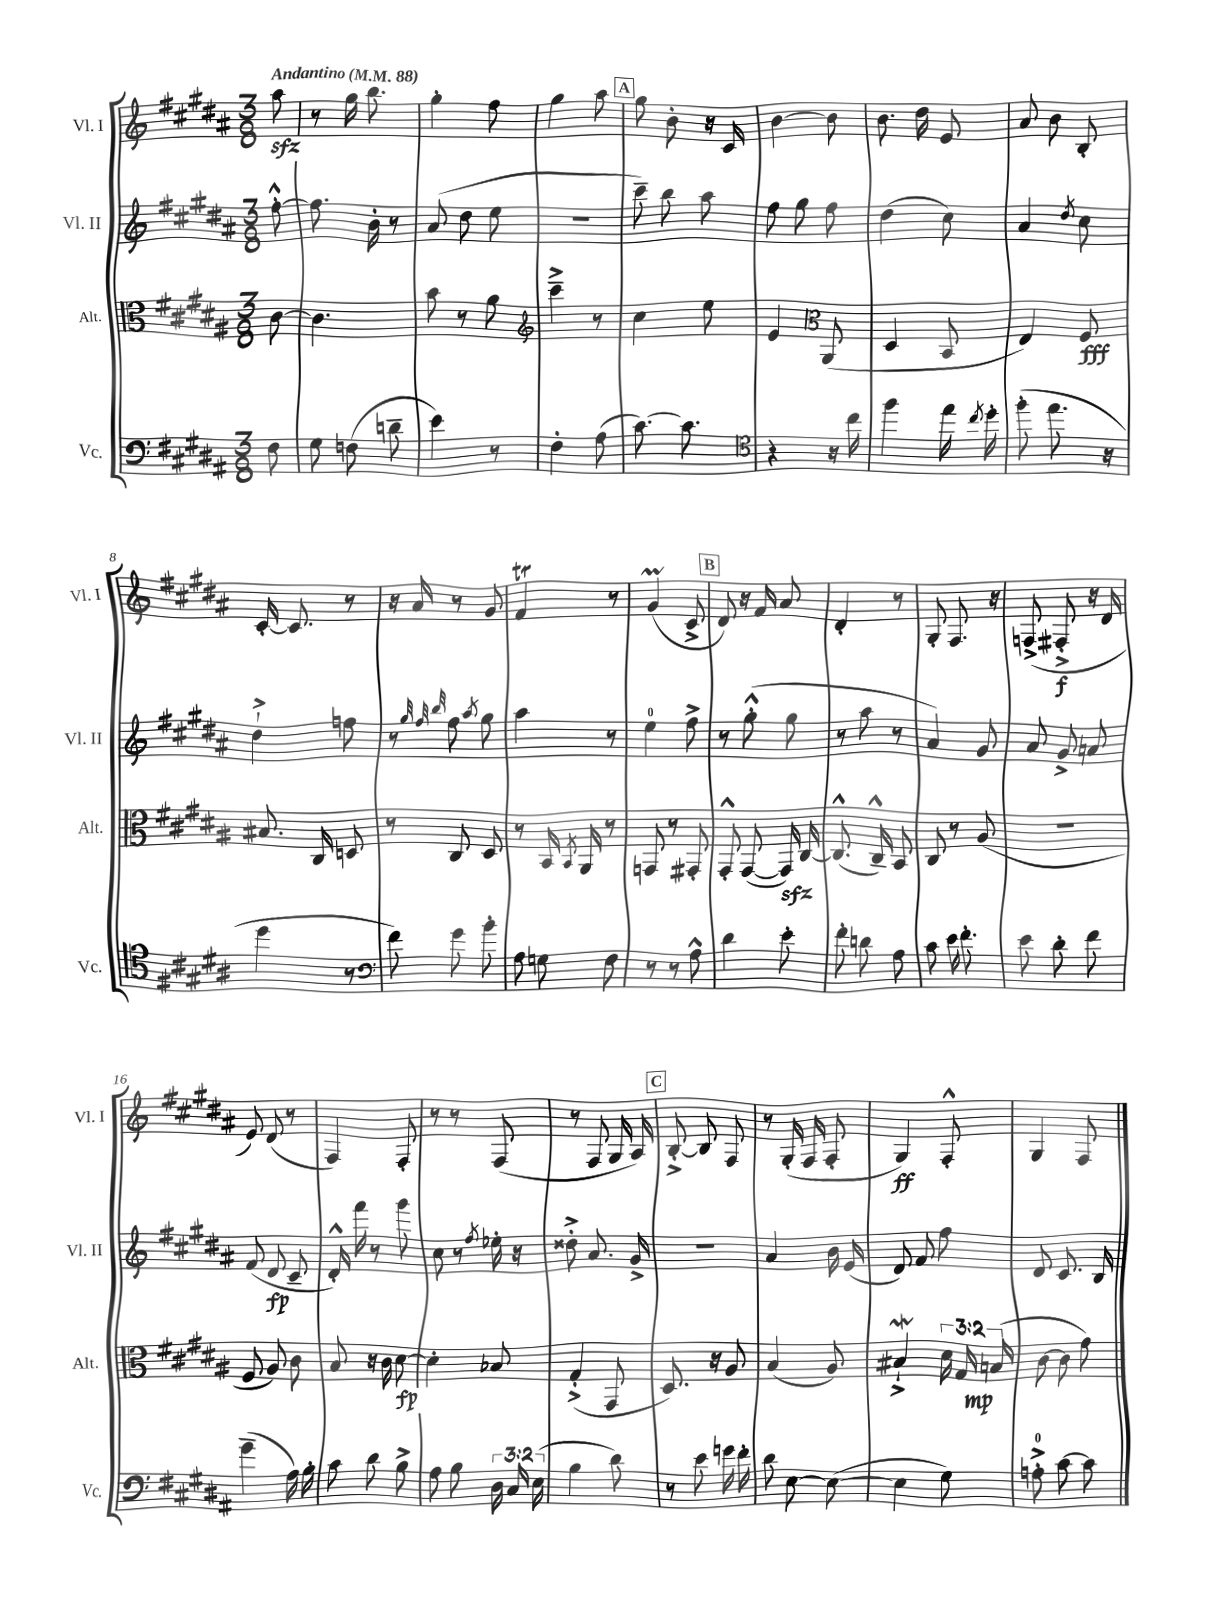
<<
\new StaffGroup <<
\new Staff = "s0" \with { instrumentName = "Vl. I" shortInstrumentName = "Vl. I" } {
    \clef treble \key b \major \numericTimeSignature \time 3/8 \partial 8 \tempo "Andantino" 4 = 88
    \autoBeamOff ais''8\sfz |
    r8 gis''16 b''8. |
    gis''4-. fis''8 |
    gis''4 ais''8 |
    \mark \markup { \box "A" } gis''8 b'8-. r16 cis'16 |
    b'4~ b'8 |
    b'8. dis''16 e'8 |
    ais'8 b'8 b8-. |
    cis'16~-. cis'8. r8 |
    r16 ais'16 r8 gis'8 |
    fis'4\trill r8 |
    gis'4\prall( cis'8-> |
    \mark \markup { \box "B" } dis'8) r16 fis'16 ais'8 |
    dis'4-. r8 |
    gis8-. fis8. r16 |
    f8->( fis8-.->\f r16 dis'16 |
    e'8) dis'8( r8 |
    fis4) fis8-. |
    r8 r8 fis8( |
    r8 fis8 gis16 ais16) |
    \mark \markup { \box "C" } b8~-.-> b8 fis8 |
    r8 gis16-.( fis16 fis8-. |
    gis4\ff) fis8-.-^ |
    gis4 fis8 \bar "|." |
}
\new Staff = "s1" \with { instrumentName = "Vl. II" shortInstrumentName = "Vl. II" } {
    \clef treble \key b \major \numericTimeSignature \time 3/8 \partial 8
    \autoBeamOff fis''8~-.-^ |
    fis''8. b'16-. r8 |
    ais'8( dis''8 e''8 |
    R4. |
    \mark \markup { \box "A" } cis'''8--) b''8 ais''8 |
    fis''8 gis''8 fis''8 |
    dis''4( cis''8) |
    ais'4 \acciaccatura { dis''8 } cis''8 |
    dis''4-!-> f''8 |
    r8 \grace { gis''32 fis''32 b''32 } fis''8 \acciaccatura { ais''8 } gis''8 |
    ais''4 r8 |
    e''4-0 fis''8-> |
    \mark \markup { \box "B" } r8 gis''8-.-^( gis''8 |
    r8 ais''8 r8 |
    ais'4) gis'8 |
    ais'8 gis'8-> a'8 |
    fis'8( dis'8\fp cis'8-- |
    dis'16-.-^) fis'''16 r8 gis'''8 |
    cis''8 r8 \acciaccatura { fis''8 } ees''16-. r16 |
    disis''8-.-> ais'8. gis'16-> |
    \mark \markup { \box "C" } R4. |
    ais'4 b'16 e'16( |
    dis'8) fis'8 fis''8 |
    dis'8 cis'8. b16 \bar "|." |
}
\new Staff = "s2" \with { instrumentName = "Alt." shortInstrumentName = "Alt." } {
    \clef alto \key b \major \numericTimeSignature \time 3/8 \override Staff.TupletNumber.text = #tuplet-number::calc-fraction-text \partial 8
    \autoBeamOff cis'8~ |
    cis'4. |
    b'8 r8 ais'8 |
    \clef treble cis'''4---> r8 |
    \mark \markup { \box "A" } cis''4 e''8 |
    e'4 \clef alto ais,8( |
    dis4 b,8 |
    e4) fis8\fff |
    bis8. cis16 d8 |
    r8 cis8 dis8 |
    r8 b,16 \acciaccatura { b,8 } ais,16 r8 |
    g,8 r8 gis,8-. |
    \mark \markup { \box "B" } gis,8-.-^ gis,8~( gis,16\sfz) cis16~ |
    cis8.-^( cis16---^) b,8 |
    cis8 r8 ais8( |
    R4. |
    fis8 ais8) cis'8 |
    b8 r16 cis'16 dis'8~\fp |
    dis'4-. bes8 |
    gis4-.->( gis,8 |
    \mark \markup { \box "C" } dis8.) r16 ais8 |
    b4( ais8) |
    bis4-!->\mordent \tuplet 3/2 { dis'16 gis16 b16\mp( } |
    cis'8~ cis'8 gis'8) \bar "|." |
}
\new Staff = "s3" \with { instrumentName = "Vc." shortInstrumentName = "Vc." } {
    \clef bass \key b \major \numericTimeSignature \time 3/8 \override Staff.TupletNumber.text = #tuplet-number::calc-fraction-text \partial 8
    \autoBeamOff fis8 |
    gis8 f8( d'8-- |
    e'4) r8 |
    fis4-. ais8( |
    \mark \markup { \box "A" } cis'8.~) cis'8. |
    \clef tenor r4 r16 cis''16 |
    fis''4 e''16 \acciaccatura { cis''8 } dis''16-. |
    fis''8-.( e''8. r16 |
    dis''4 r8 |
    \clef bass fis'8) gis'8 b'8-. |
    ais8 g8 fis8 |
    r8 r8 ais8-^ |
    \mark \markup { \box "B" } dis'4 e'8-. |
    fis'8-. d'8 ais8 |
    cis'8 e'16 fis'8.-. |
    e'8 dis'8-. fis'8 |
    gis'4--( ais16) b16-. |
    cis'8 dis'8 b8-> |
    ais8 b8 \tuplet 3/2 { dis16 cis16 e16( } |
    b4 dis'8) |
    \mark \markup { \box "C" } r8 e'8 g'16 fis'16-. |
    dis'8 e8~ e8~( |
    e4 gis8) |
    a8-0-.-> cis'8~ cis'8 \bar "|." |
}
>>
>>
